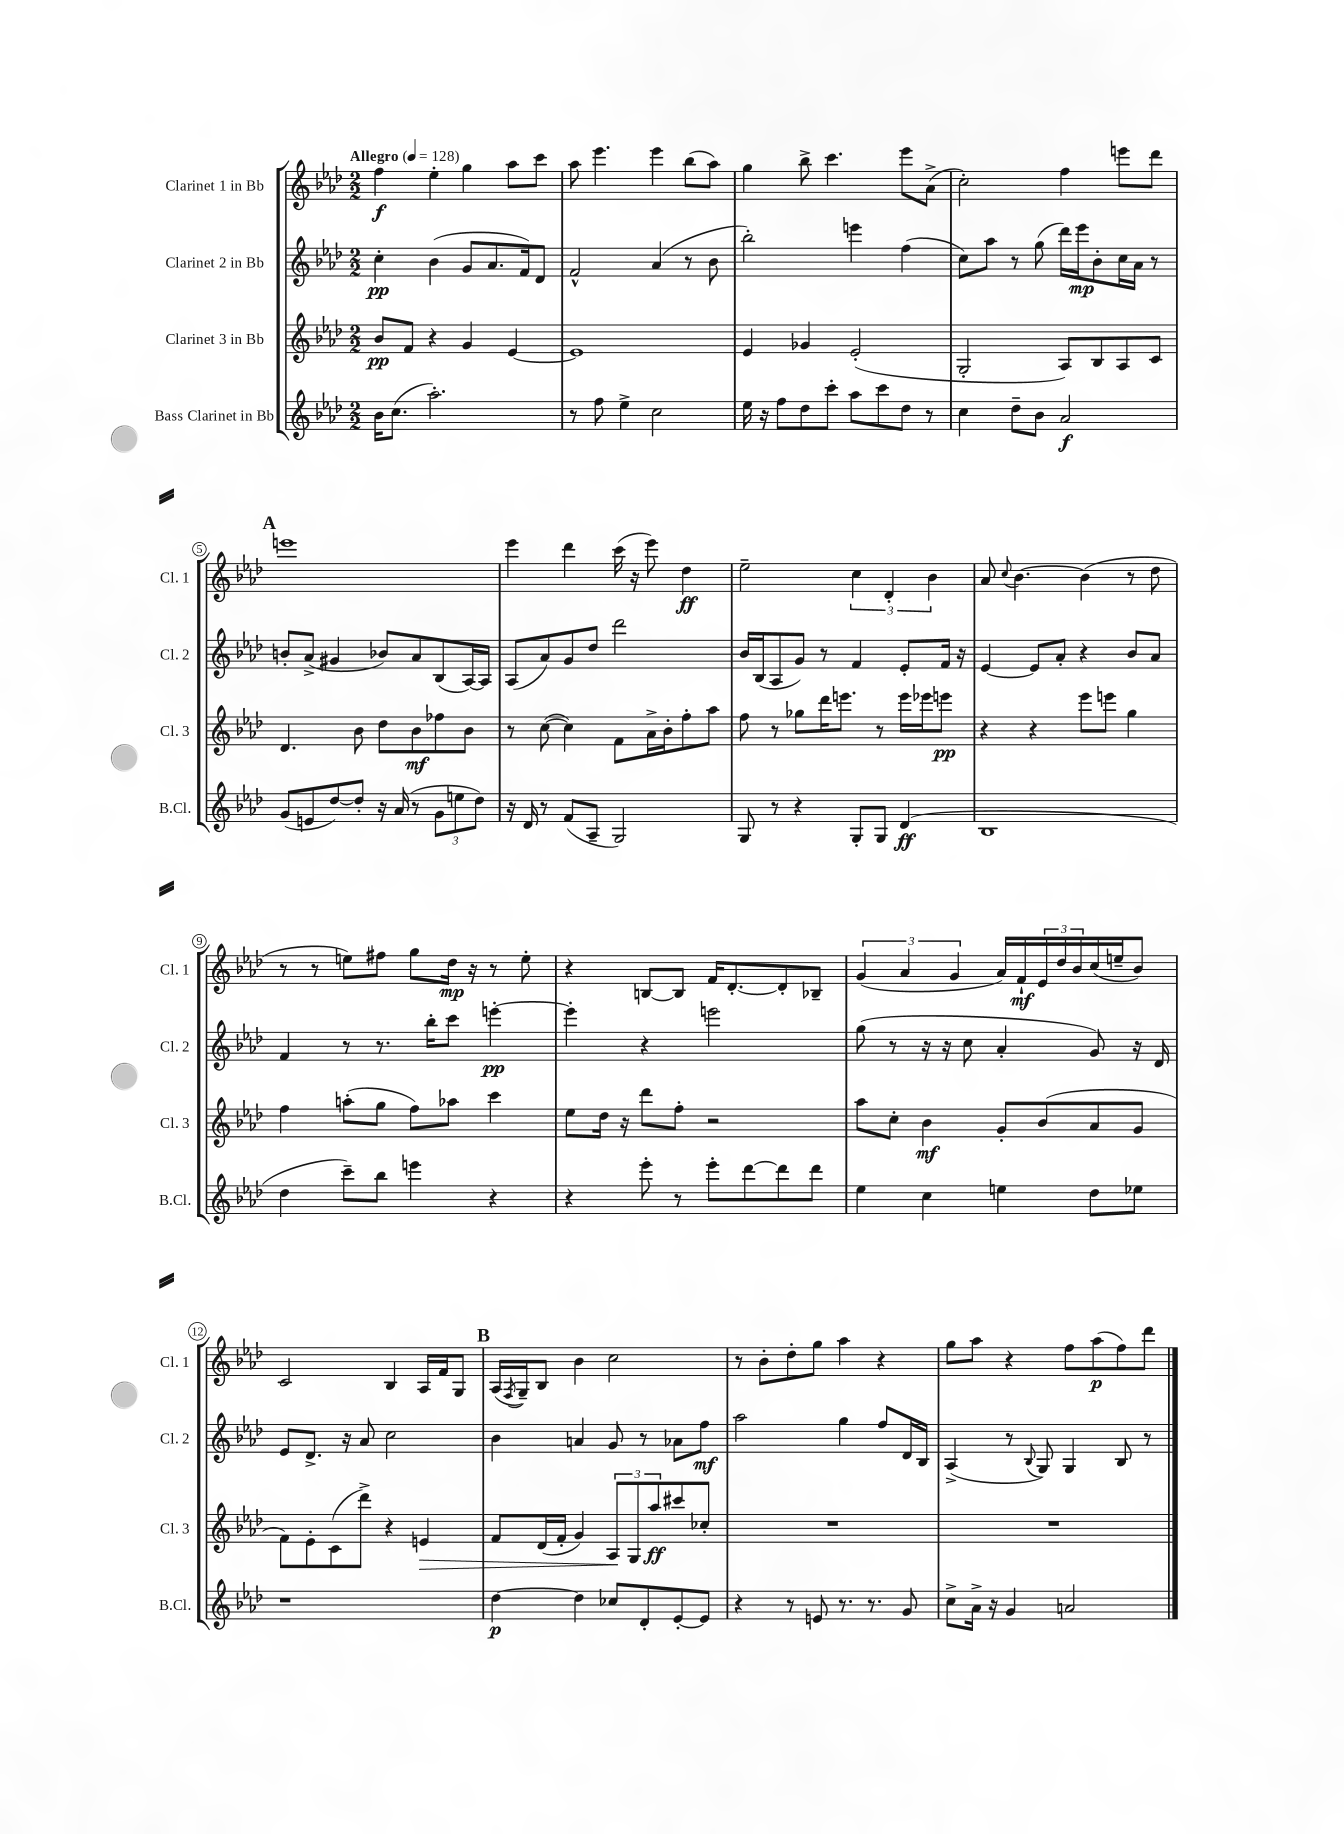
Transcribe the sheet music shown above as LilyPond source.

<<
\new StaffGroup <<
\new Staff = "s0" \with { instrumentName = "Clarinet 1 in Bb" shortInstrumentName = "Cl. 1" } {
    \clef treble \key aes \major \numericTimeSignature \time 2/2 \tempo "Allegro" 4 = 128
    f''4\f ees''4-. g''4 aes''8 c'''8 |
    aes''8 ees'''4. ees'''4 bes''8( aes''8) |
    g''4 bes''8-> c'''4. ees'''8 aes'8->( |
    c''2-.) f''4 e'''8 des'''8 |
    \mark \markup { \bold "A" } e'''1 |
    ees'''4 des'''4 c'''16( r16 ees'''8) des''4\ff |
    ees''2-- \tuplet 3/2 { c''4 des'4-. bes'4 } |
    aes'8 \appoggiatura { c''8 } bes'4.~ bes'4( r8 des''8 |
    r8 r8 e''8) fis''8 g''8 des''16\mp r16 r8 e''8-. |
    r4 b8~ b8 f'16 des'8.~-. des'8-. bes8-- |
    \tuplet 3/2 { g'4( aes'4 g'4 } aes'16) f'16-!\mf \tuplet 3/2 { ees'16 des''16 bes'16 } c''16( e''16-- bes'8) |
    c'2 bes4 aes16 f'16 g8 |
    \mark \markup { \bold "B" } aes16( \acciaccatura { f8 } g16--) bes8 bes'4 c''2 |
    r8 bes'8-. des''8-. g''8 aes''4 r4 |
    g''8 aes''8 r4 f''8 aes''8\p( f''8) des'''8 \bar "|." |
}
\new Staff = "s1" \with { instrumentName = "Clarinet 2 in Bb" shortInstrumentName = "Cl. 2" } {
    \clef treble \key aes \major \numericTimeSignature \time 2/2
    c''4-.\pp bes'4( g'8 aes'8. f'16) des'8 |
    f'2-^ aes'4( r8 bes'8 |
    bes''2-.) e'''4 f''4( |
    c''8) aes''8 r8 g''8( des'''16) ees'''16\mp bes'8-. c''16 aes'16 r8 |
    \mark \markup { \bold "A" } b'8-. aes'8->( gis'4 bes'8) aes'8 bes8( aes16~) aes16 |
    aes8( aes'8) g'8 des''8 des'''2 |
    bes'16 bes16( aes8 g'8) r8 f'4 ees'8-. f'16 r16 |
    ees'4~ ees'8 aes'8-. r4 bes'8 aes'8 |
    f'4 r8 r8. bes''16-. c'''8 e'''4~-.\pp |
    e'''4-. r4 e'''2 |
    g''8( r8 r16 r16 c''8 aes'4-. g'8) r16 des'16 |
    ees'8 des'8.-> r16 aes'8 c''2 |
    \mark \markup { \bold "B" } bes'4 a'4 g'8 r8 aes'8 f''8\mf |
    aes''2 g''4 f''8 des'16 bes16 |
    aes4->( r8 \appoggiatura { bes8 } g8) g4 bes8 r8 \bar "|." |
}
\new Staff = "s2" \with { instrumentName = "Clarinet 3 in Bb" shortInstrumentName = "Cl. 3" } {
    \clef treble \key aes \major \numericTimeSignature \time 2/2
    bes'8\pp f'8 r4 g'4 ees'4~ |
    ees'1 |
    ees'4 ges'4 ees'2-.( |
    g2-. aes8) bes8 aes8 c'8 |
    \mark \markup { \bold "A" } des'4. bes'8 des''8 bes'8\mf fes''8 bes'8 |
    r8 c''8~( c''4) f'8 aes'16-> bes'16-. f''8-. aes''8 |
    f''8 r8 ges''8 des'''16 e'''8. r8 e'''16 ees'''16 e'''8\pp |
    r4 r4 ees'''8 e'''8 g''4 |
    f''4 a''8-.( g''8 f''8) aes''8 c'''4 |
    ees''8 des''16 r16 des'''8 f''8-. r2 |
    aes''8 c''8-. bes'4\mf g'8-. bes'8( aes'8 g'8 |
    f'8) ees'8-. c'8( des'''8->) r4 e'4\> |
    \mark \markup { \bold "B" } f'8 des'16( f'16-. g'4) \tuplet 3/2 { aes8\! g8 aes''8\ff } cis'''8 ces''8-. |
    R1 |
    R1 \bar "|." |
}
\new Staff = "s3" \with { instrumentName = "Bass Clarinet in Bb" shortInstrumentName = "B.Cl." } {
    \clef treble \key aes \major \numericTimeSignature \time 2/2
    bes'16 c''8.( aes''2.-.) |
    r8 f''8 ees''4-> c''2 |
    ees''16 r16 f''8 des''8 c'''8-. aes''8 c'''8 des''8 r8 |
    c''4 des''8-- bes'8 aes'2\f |
    \mark \markup { \bold "A" } g'8( e'8 des''8~) des''8-. r16 aes'16( r8 \tuplet 3/2 { g'8 e''8 des''8) } |
    r16 des'16 r8 f'8( aes8-- g2) |
    g8 r8 r4 g8-. g8 des'4\ff( |
    bes1 |
    des''4 c'''8--) bes''8 e'''4 r4 |
    r4 ees'''8-. r8 ees'''8-. des'''8~ des'''8 des'''8 |
    ees''4 c''4 e''4 des''8 ees''8 |
    r1 |
    \mark \markup { \bold "B" } des''4~\p des''4 ces''8 des'8-. ees'8~-. ees'8 |
    r4 r8 e'8 r8. r8. g'8 |
    c''8-> aes'16-> r16 g'4 a'2 \bar "|." |
}
>>
>>
\layout { \context { \Score \override BarNumber.stencil = #(make-stencil-circler 0.1 0.3 ly:text-interface::print) } }
